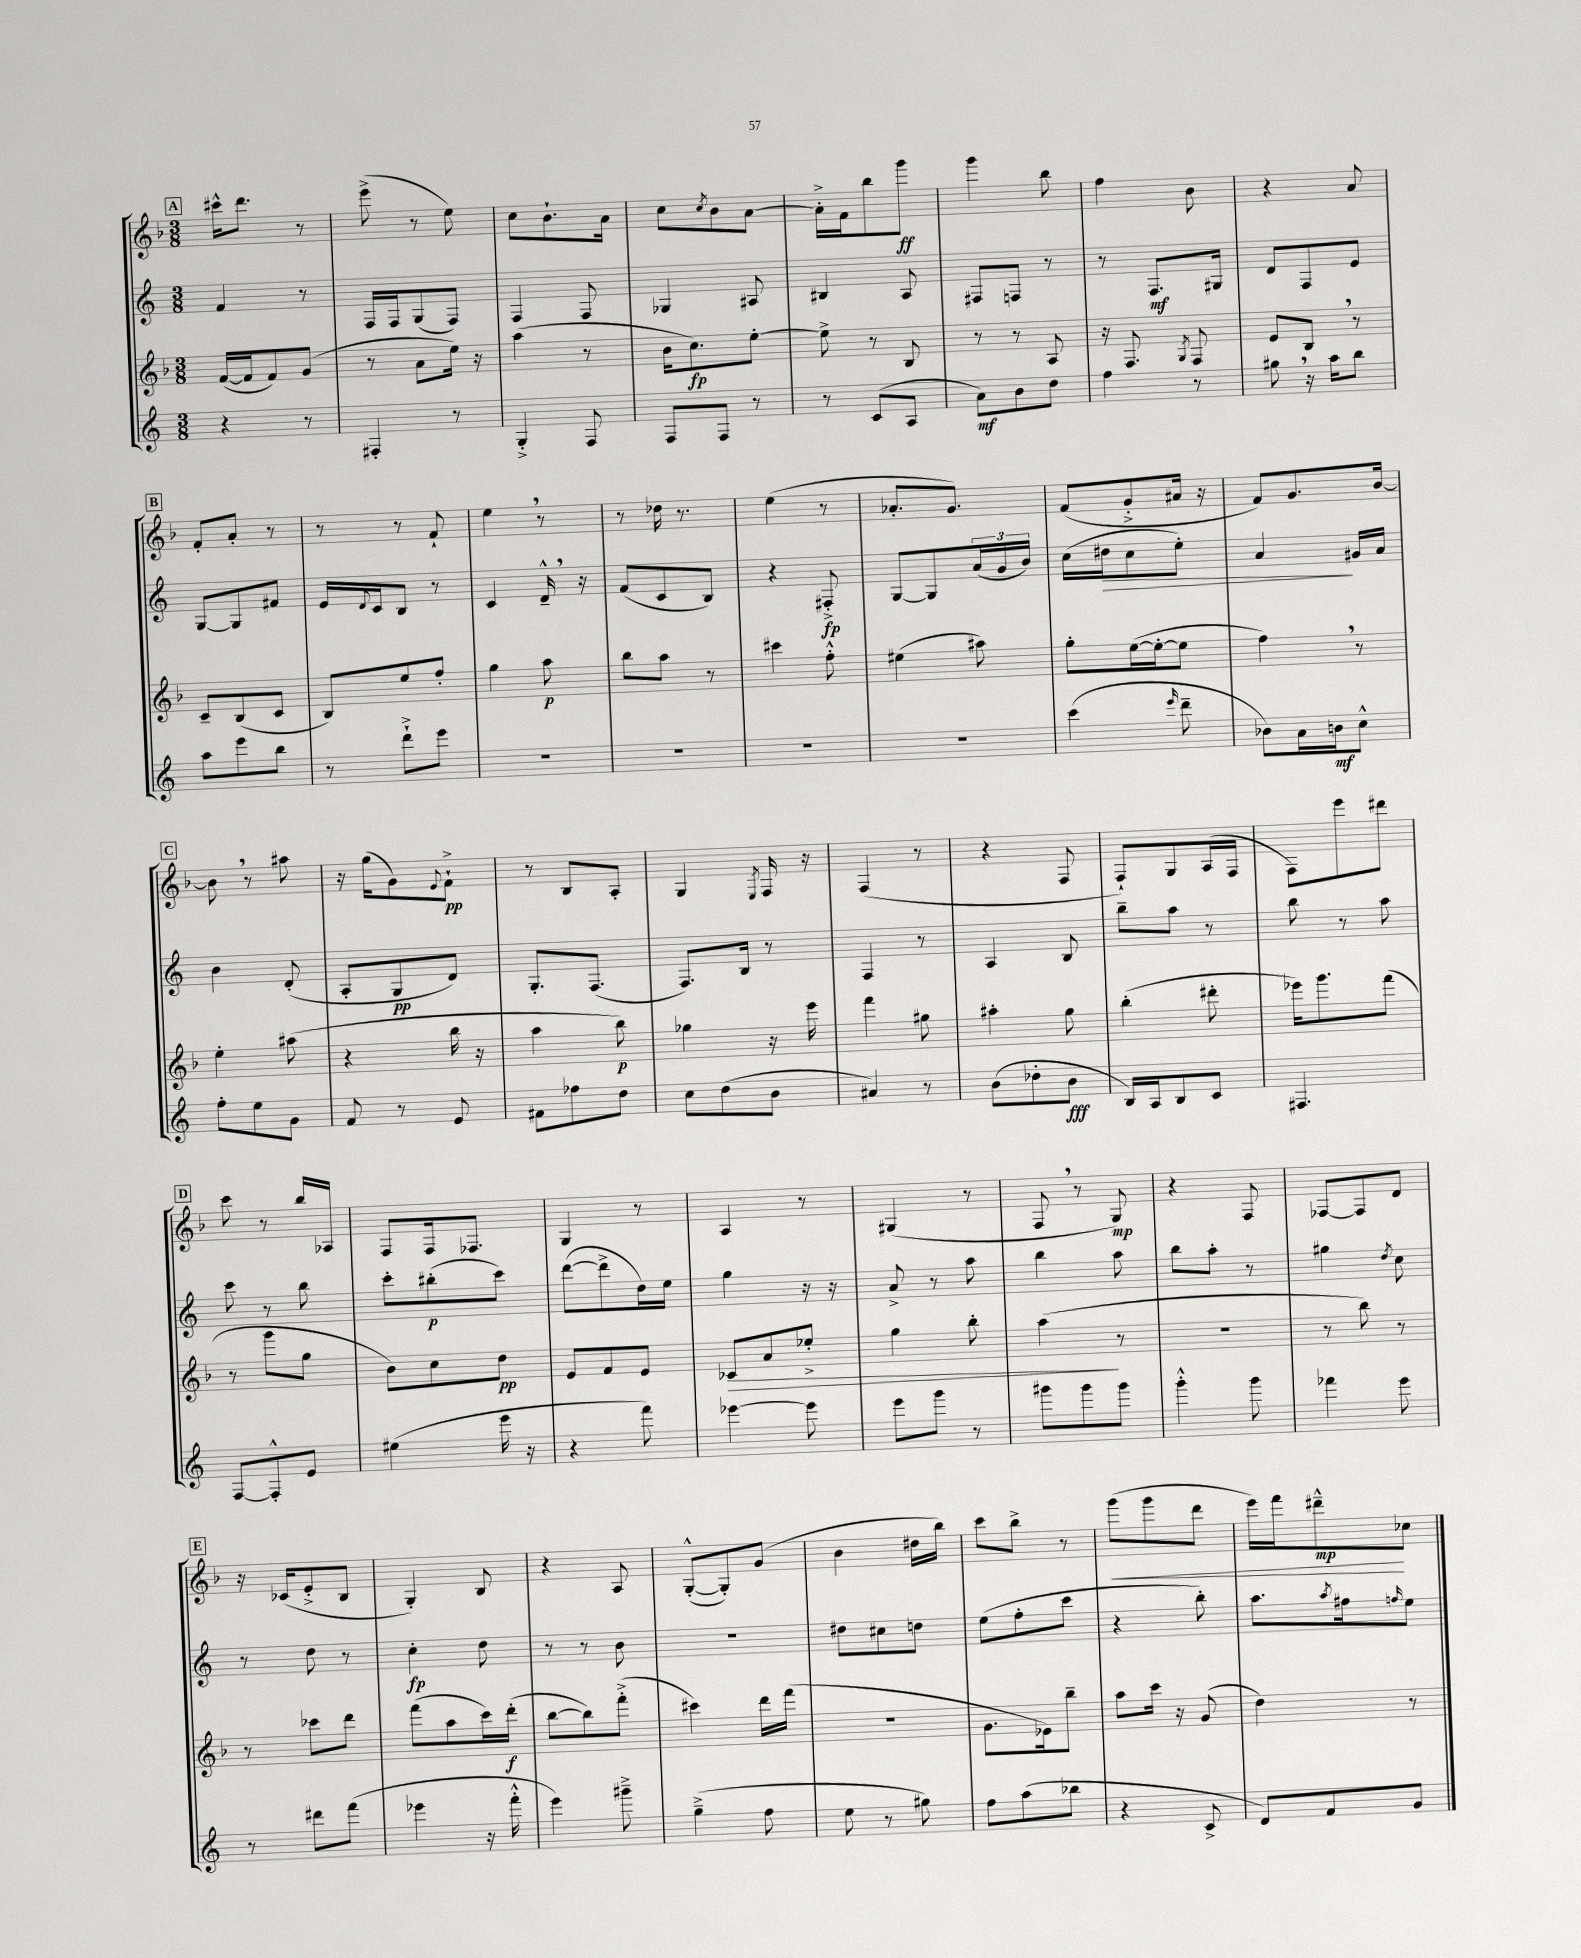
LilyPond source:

<<
\new StaffGroup <<
\new Staff = "s0" {
    \clef treble \key f \major \numericTimeSignature \time 3/8
    \mark \markup { \box "A" } cis'''16-^ d'''8. r8 |
    e'''8->( r8 e''8) |
    c''8 bes'8.-! a'16 |
    c''8 \acciaccatura { c''8 } bes'8 a'8~ |
    a'16-.-> f'16 bes''8 g'''8\ff |
    g'''4 bes''8 |
    f''4 bes'8 |
    r4 a'8 |
    \mark \markup { \box "B" } f'8-. a'8-. r8 |
    r8 r8 f'8-! |
    e''4 \breathe r8 |
    r8 des''16 r8. |
    e''4( r8 |
    aes'8.-. g'8.) |
    f'8( g'8-.-> ais'16 r16 |
    f'8) g'8. bes'16~ |
    \mark \markup { \box "C" } bes'8 \breathe r8 ais''8 |
    r16 g''16( g'8) \appoggiatura { e'8 } f'8-!->\pp |
    r8 bes8 a8-. |
    g4 \acciaccatura { e8 } f16 r16 |
    f4( r8 |
    r4 f8 |
    f8-!) g8 a16( f16 |
    f8) e'''8 dis'''8 |
    \mark \markup { \box "D" } c'''8 r8 bes''16 aes16 |
    f8 f16 fes8. |
    g4 r8 |
    a4 r8 |
    gis4( r8 |
    f8 \breathe r8 g8\mp) |
    r4 f8 |
    fes8~ fes8 d'8 |
    \mark \markup { \box "E" } r16 ces'16( e'8-.-> bes8 |
    g4-.) bes8 |
    r4 a8 |
    g8~-.-^( g8-.) g'8( |
    bes'4 dis''16 bes''16) |
    c'''8 bes''8-> r8 |
    g'''8\<( g'''8 d'''8 |
    e'''16) f'''16 dis'''8---^\mp\! ces''8 \bar "|." |
}
\new Staff = "s1" {
    \clef treble \key c \major \numericTimeSignature \time 3/8
    \mark \markup { \box "A" } f'4 r8 |
    f16 f16 g8( f8) |
    f4 f8 |
    ges4 ais8 |
    bis4 a8 |
    fis8 f8 r8 |
    r8 f8.\mf gis16 |
    d'8 f8 e'8 |
    \mark \markup { \box "B" } g8~ g8 fis'8 |
    e'16 \appoggiatura { d'8 } c'16 b8 r8 |
    c'4 d'16---^ \breathe r16 |
    f'8( c'8 b8) |
    r4 fis8-.->\fp |
    g8~ g8 \tuplet 3/2 { a'16( g'16 b'16) } |
    c''16( dis''16\> c''8 e''8-.) |
    a'4\! gis'16 a'16 |
    \mark \markup { \box "C" } b'4 d'8-.( |
    a8-. g8\pp d'8) |
    g8.-. f8.( |
    f8.) b16 r8 |
    f4 r8 |
    a4 b8 |
    b''8-- a''8 r8 |
    b''8 r8 a''8 |
    \mark \markup { \box "D" } c'''8 r8 b''8 |
    c'''8-. bis''8-.\p( c'''8) |
    d'''8~( d'''8-> d''16) e''16 |
    g''4 r16 r16 |
    a'8-> r8 a''8 |
    b''4 a''8 |
    b''8 a''8-. r8 |
    gis''4 \acciaccatura { d''8 } c''8 |
    \mark \markup { \box "E" } r8 d''8 r8 |
    c''4-.\fp d''8 |
    r8 r8 b'8 |
    r4. |
    dis''8 cis''8 d''8 |
    e''8( f''8-. c'''8 |
    r4 b''8-.) |
    a''8. \acciaccatura { a''8 } fis''16 \grace { f''16 } e''8 \bar "|." |
}
\new Staff = "s2" {
    \clef treble \key f \major \numericTimeSignature \time 3/8
    \mark \markup { \box "A" } f'16~( f'16 f'8) g'8( |
    r8 a'8 e''16) r16 |
    a''4( r8 |
    bes'16 c''8.\fp) e''8~-. |
    e''8-> r8 bes8 |
    r8 r8 a8 |
    r16 f8. \acciaccatura { g8 } f8 |
    e'8 bes8 \breathe r8 |
    \mark \markup { \box "B" } c'8-- bes8( c'8 |
    bes8) e''8 f''8-. |
    g''4 a''8\p |
    bes''8 a''8 r8 |
    cis'''4 f''8-.-^ |
    eis''4( ais''8) |
    g''8-. e''16~( e''16~-. e''8 |
    f''4) \breathe r8 |
    \mark \markup { \box "C" } e''4-. ais''8( |
    r4 bes''16 r16 |
    a''4 bes''8\p) |
    ges''4 r16 e'''16 |
    f'''4 gis''8 |
    ais''4-. g''8 |
    bes''4-.( dis'''8-. |
    ees'''16) g'''8. f'''8( |
    \mark \markup { \box "D" } r8 g'''8 g''8 |
    bes'8) c''8 d''8\pp |
    e'8 f'8 e'8 |
    ces'8\> a'8 ees''8-.-> |
    g''4 bes''8-. |
    a''4\!( r8 |
    R4. |
    r8 bes''8) r8 |
    \mark \markup { \box "E" } r8 ces'''8 d'''8 |
    f'''8( a''8 c'''16) d'''16-.\f( |
    bes''8~ bes''8) f'''8-.->( |
    cis'''4) d'''16 f'''16( |
    R4. |
    g'8. ees'16) bes''8-- |
    a''8 c'''16 r16 g'8( |
    d''4) r8 \bar "|." |
}
\new Staff = "s3" {
    \clef treble \key c \major \numericTimeSignature \time 3/8
    \mark \markup { \box "A" } r4 r8 |
    fis4-. r8 |
    g4-.-> f8 |
    f8 f8 r8 |
    r8 c'8( a8 |
    a'8\mf) b'8 d''8 |
    f''4 r8 |
    gis''8 \breathe r16 a''16 b''8 |
    \mark \markup { \box "B" } a''8 e'''8 b''8 |
    r8 d'''8-!-> e'''8 |
    R4. |
    R4. |
    R4. |
    R4. |
    c'''4( \grace { e'''16 } d'''8-- |
    bes'8) a'16 b'16\mf c''8-^ |
    \mark \markup { \box "C" } f''8-. e''8 g'8 |
    f'8 r8 e'8 |
    fis'8 fes''8 d''8 |
    c''8 d''8( b'8 |
    ais'4) r8 |
    b'8( des''8-. b'8\fff |
    b16) a16 b8 c'8 |
    fis4. |
    \mark \markup { \box "D" } f8~ f8-.-^ e'8 |
    eis''4( e'''16 r16 |
    r4 f'''8) |
    ees'''4~ ees'''8 |
    e'''8 g'''8 r8 |
    gis'''8 gis'''8 gis'''8 |
    g'''4-.-^ g'''8 |
    fes'''4 e'''8 |
    \mark \markup { \box "E" } r8 dis'''8 f'''8( |
    ees'''4 r16 f'''16-.-^ |
    e'''4) gis'''8---> |
    g''4--->( f''8 |
    e''8 r8 gis''8) |
    f''8 a''8( bes''8 |
    r4 c'8-> |
    d'8) f'8 g'8 \bar "|." |
}
>>
>>
